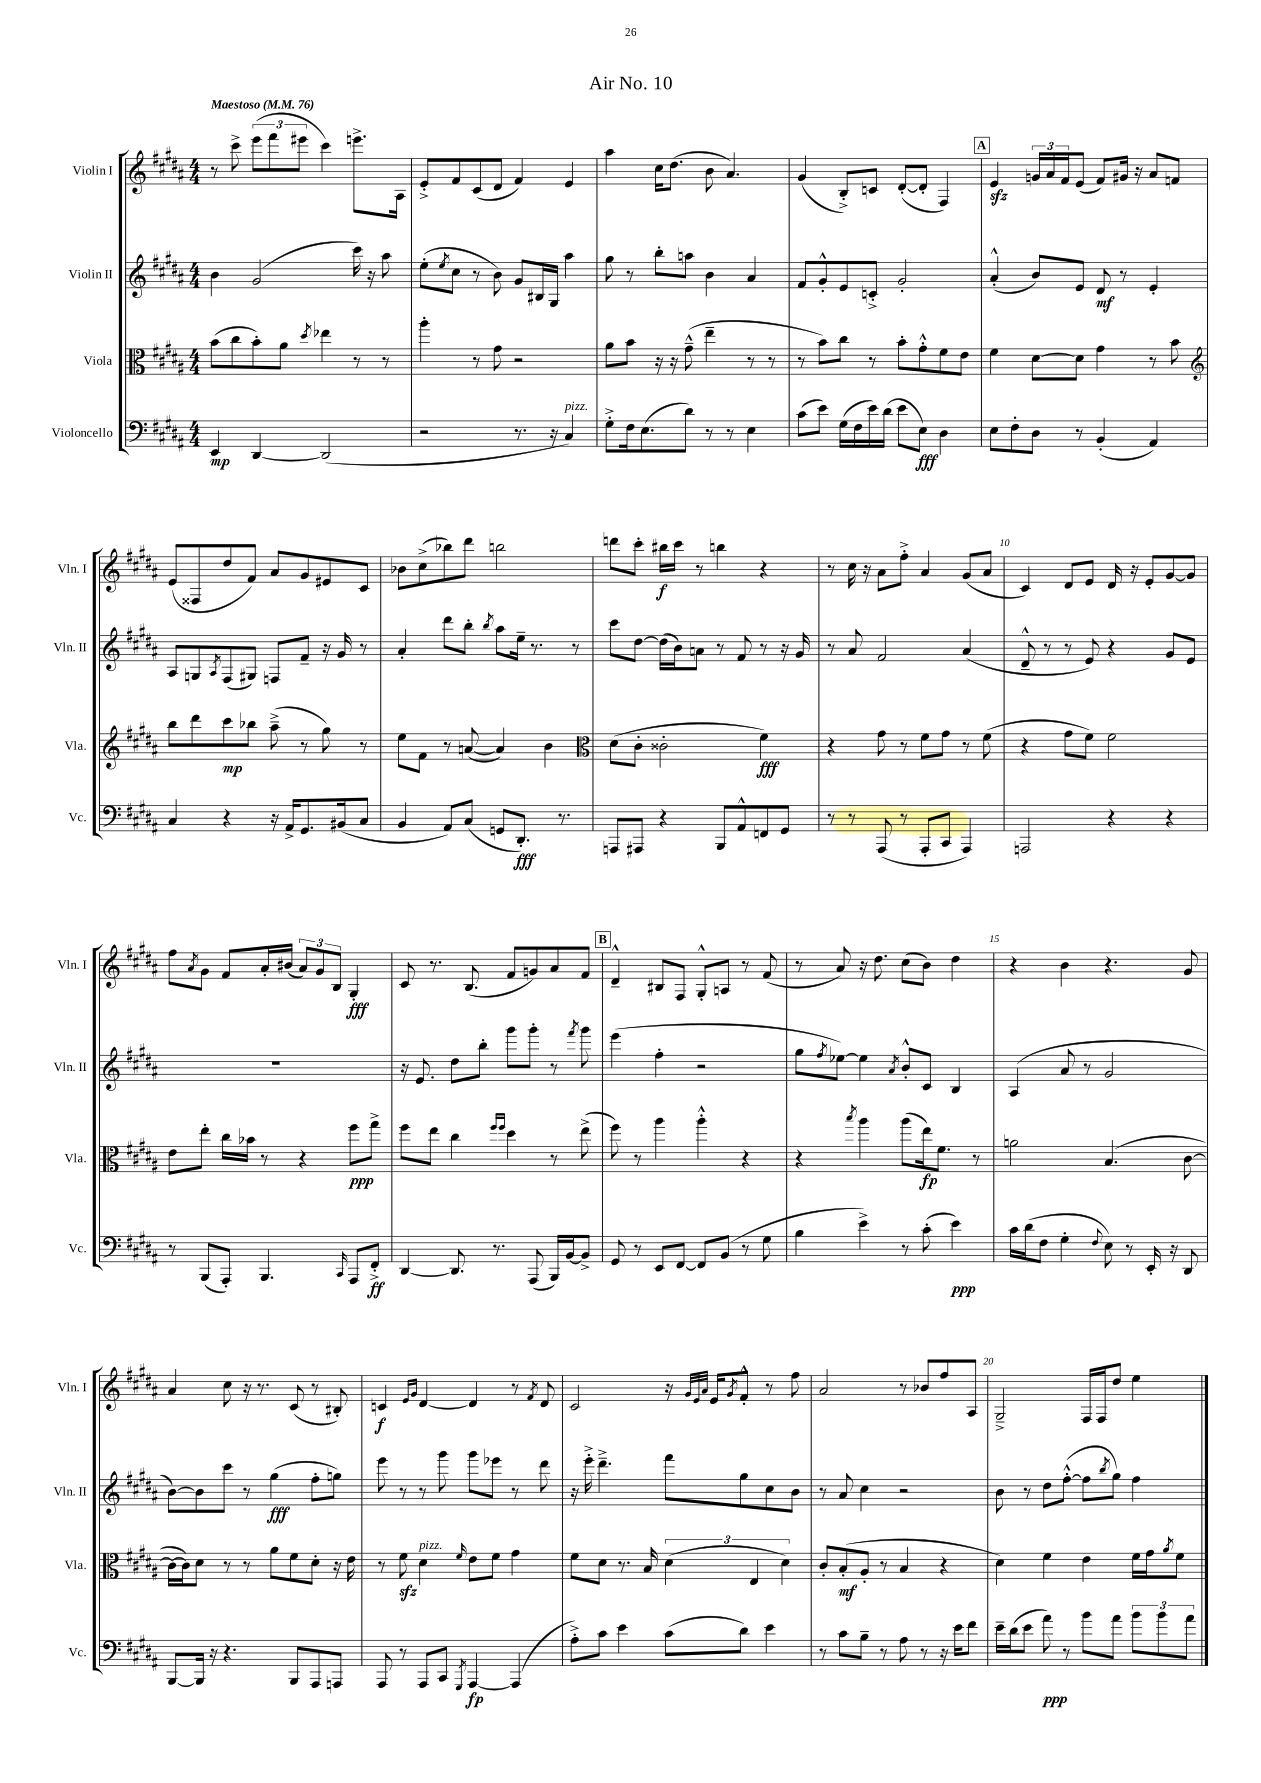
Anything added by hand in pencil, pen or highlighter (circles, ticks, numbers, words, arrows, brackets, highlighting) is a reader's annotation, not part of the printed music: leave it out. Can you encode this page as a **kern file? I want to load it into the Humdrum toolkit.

**kern	**kern	**kern	**kern
*staff4	*staff3	*staff2	*staff1
*clefF4	*clefC3	*clefG2	*clefG2
*k[f#c#g#d#a#]	*k[f#c#g#d#a#]	*k[f#c#g#d#a#]	*k[f#c#g#d#a#]
*M4/4	*M4/4	*M4/4	*M4/4
*MM76	*MM76	*MM76	*MM76
4EE	(8b	4b	8r
.	8cc#	.	8ccc#^
[4DD#	8b')	(2g#	(12eee
.	.	.	12fff#
.	8a#	.	.
.	.	.	12eee#
.	8qdd#	.	.
(2DD#]	4ee-	.	4ccc#)
.	8r	16ccc#)	8.eee^
.	.	16r	.
.	8r	8aa#	.
.	.	.	16A#
=	=	=	=
2r	4aa#'	(8ee'	8e'^
.	.	8qee	.
.	.	8cc#	8f#
.	8r	8r	(8c#
.	8g#	8b)	8d#
8.r	2r	8g#	4f#)
.	.	16B#	.
16r	.	16G#	.
4C#)	.	4aa#	4e
=	=	=	=
8G#'^	8a#	8gg#	4aa#
16F#	8b	8r	.
(8.E	.	.	.
.	16r	8bb'	16cc#
.	16r	.	(8.dd#
8d#)	(8g#~^^	8aa	.
8r	4ee~	4b	8b
8r	.	.	4.a#)
4E	8r	4a#	.
.	8r	.	.
=	=	=	=
(8c#	8r	8f#	(4g#
8e)	8b)	8g#'^^	.
(16G#	8cc#	8e	8B'^)
16F#	.	.	.
16e)	8r	8c'^	8c
(16d#	.	.	.
8e	8b'	2g#'	([8d#'
8E)	8g#'^^	.	8d#']
4D#	8f#	.	4F#)
.	8e	.	.
=	=	=	=
8E	4f#	(4a#'^^	4e
8F#'	.	.	.
8D#	[8d#	8b)	24g
.	.	.	24a#
.	.	.	24f#
8r	8d#]	8e	(8e
(4BB'	4g#	8d#	8f#)
.	.	8r	16g#
.	.	.	16r
4AA#)	8r	4e'	8a#
.	8b	.	8f
=	=	=	=
*	*clefG2	*	*
4C#	8bb	8A#	(8e
.	8ddd#	8G	8F##
.	.	8qA#	.
4r	8ccc#	(8F#	8dd#
.	8bb-	8G#)	8f#)
16r	(8aa#~^	8F	8a#
16AA#^	.	.	.
8.GG#	8r	8f#~	8g#
.	8gg#)	16r	8e#
(16BB#	.	16g#	.
8C#	8r	8r	8c#
=	=	=	=
4BB	8ee	4a#'	8b-
.	8f#	.	(8cc#^
8AA#)	8r	8ddd#	8bb-)
(8C#	([8a	8bb'	8ddd#
.	.	8qbb	.
8GG	4a])	8aa#	2bb
8.DD#')	.	16ee~	.
.	.	8.r	.
.	4b	.	.
8.r	.	.	.
.	.	8r	.
=	=	=	=
*	*clefC3	*	*
8AAA	(8d#	8ccc#	8ddd
8AAA#	8c#'	[8dd#	8ccc#'
4r	2c##'	(16dd#]	16bb#
.	.	16b)	16ccc#
.	.	8a	8r
8BBB	.	8r	4bb
8AA#^^	.	8f#	.
8FF	4f#)	8r	4r
8GG#	.	16r	.
.	.	16g#	.
=	=	=	=
8r	4r	8r	8r
8r	.	8a#	16cc#
.	.	.	16r
(8AAA#	8g#	2f#	8a#
8r	8r	.	8ff#'^
8AAA#'	8f#	.	4a#
8CC#	8g#	.	.
4AAA#)	8r	(4a#	(8g#
.	(8f#	.	8a#
=	=	=	=
2AAA	4r	8d#~^^	4c#)
.	.	8r	.
.	8g#	8r	8d#
.	8f#)	8e)	8e
4r	2f#	4r	16d#
.	.	.	16r
.	.	.	8e'
4r	.	8g#	[8g#
.	.	8e	8g#]
=	=	=	=
8r	8e	1r	8ff#
.	.	.	8qa#
(8BBB	8ee'	.	8g#
8AAA#')	16cc#	.	8f#
.	16b-	.	.
4.BBB	8r	.	16a#'
.	.	.	(16b#
.	4r	.	12a#)
.	.	.	12g#
.	.	.	12B
16qqCC#	.	.	.
8AAA#	8ff#	.	4G#'
8FF#'^	8gg#^	.	.
=	=	=	=
[4DD#	8ff#	16r	8c#
.	.	8.e	.
.	8ee	.	8.r
8.DD#]	4cc#	8dd#	.
.	.	.	(8.B
.	.	8bb'	.
8.r	.	.	.
.	16qqff#	.	.
.	16qqff#	.	.
.	4dd#	8ggg#	8f#
(8AAA#	.	8ggg#'	8g)
16BBB)	8r	8r	8a#
[16BB	.	.	.
.	.	8qfff#	.
8BB^]	(8ee^	8ggg#	8f#
=	=	=	=
8GG#	8ff#)	(4eee	4d#~^^
8r	8r	.	.
8EE	4aa#	4ff#'	8B#
[8FF#	.	.	8F#
8FF#]	4aa#'^^	2r	8G#'^^
(8BB	.	.	8A
8r	4r	.	8r
8G#	.	.	(8f#
=	=	=	=
4B	4r	8gg#	8r
.	.	8qff#	.
.	.	[8ee-)	8a#)
.	8qbb	.	.
4e^)	4aa#	4ee-]	16r
.	.	.	8.dd#
.	.	8qa#	.
8r	(8aa#	8b'^^	(8cc#
(8c#'	16ee)	8c#	8b)
.	8.f#	.	.
4e)	.	4B	4dd#
.	8r	.	.
=	=	=	=
16c#	2a	(4A#	4r
(16d#	.	.	.
8F#	.	.	.
4G#'	.	8a#	4b
.	.	8r	.
8qqF#	.	.	.
8E)	(4.B	2g#	4.r
8r	.	.	.
16EE'	.	.	.
16r	.	.	.
8DD#	[8c#	.	8g#
=	=	=	=
[8BBB	16c#_	[8b)	4a#
.	16c#])	.	.
16BBB]	8d#	8b]	.
16r	.	.	.
4.r	8r	8ccc#	8cc#
.	8r	8r	16r
.	.	.	8.r
.	8a#	(4gg#	.
8BBB	8f#	.	(8c#
8AAA#	8d#'	8ff#'	8r
8AAA	16r	8gg)	8B#')
.	16e	.	.
=	=	=	=
8AAA#	8r	8eee	4c
8r	8f#	8r	.
.	.	.	16qqe
.	.	.	16qqg#
8AAA#	4d#	8r	[4d#
8CC#	.	8ggg#	.
8qGGG#	16qqf#	.	.
[4AAA#	8e	8ggg#	4d#]
.	8f#	8eee-	.
(4AAA#]	4g#	8r	8r
.	.	.	8qf#
.	.	8ddd#	8d#
=	=	=	=
8A#'^)	8f#	16r	2c#
.	.	16eee'^	.
8c#	8d#	4.ddd#~^	.
4e	8.r	.	.
.	16B	.	.
(8c#	(6d#	8fff#	16r
.	.	.	32qqg#
.	.	.	32qqe
.	.	.	32qqa#
.	.	.	16e
.	.	.	8qg#
8d#)	.	8gg#	8f#'^^
.	6E	.	.
4e	.	8cc#	8r
.	6d#)	.	.
.	.	8b	8ff#
=	=	=	=
8r	8c#'	8r	2a#
8c#	(8B'	8a#	.
8B~	8A#'	4cc#	.
8r	8r	.	.
8A#	4B	2r	8r
8r	.	.	8b-
16r	4r	.	8ff#
16e	.	.	.
8f#	.	.	8A#
=	=	=	=
16e~	4d#)	8b	2G#~^
(16d#	.	.	.
8e	.	8r	.
8a#)	4f#	8dd#	.
8r	.	([8ff#'^^	.
8b	4e	8ff#]	16F#
.	.	.	16F#
.	.	8qbb	.
8a#	.	8gg#)	8dd#
12b	16f#	4ff#	4ee
.	16g#	.	.
12b	.	.	.
.	8qa#	.	.
.	8f#	.	.
12a#	.	.	.
==	==	==	==
*-	*-	*-	*-
